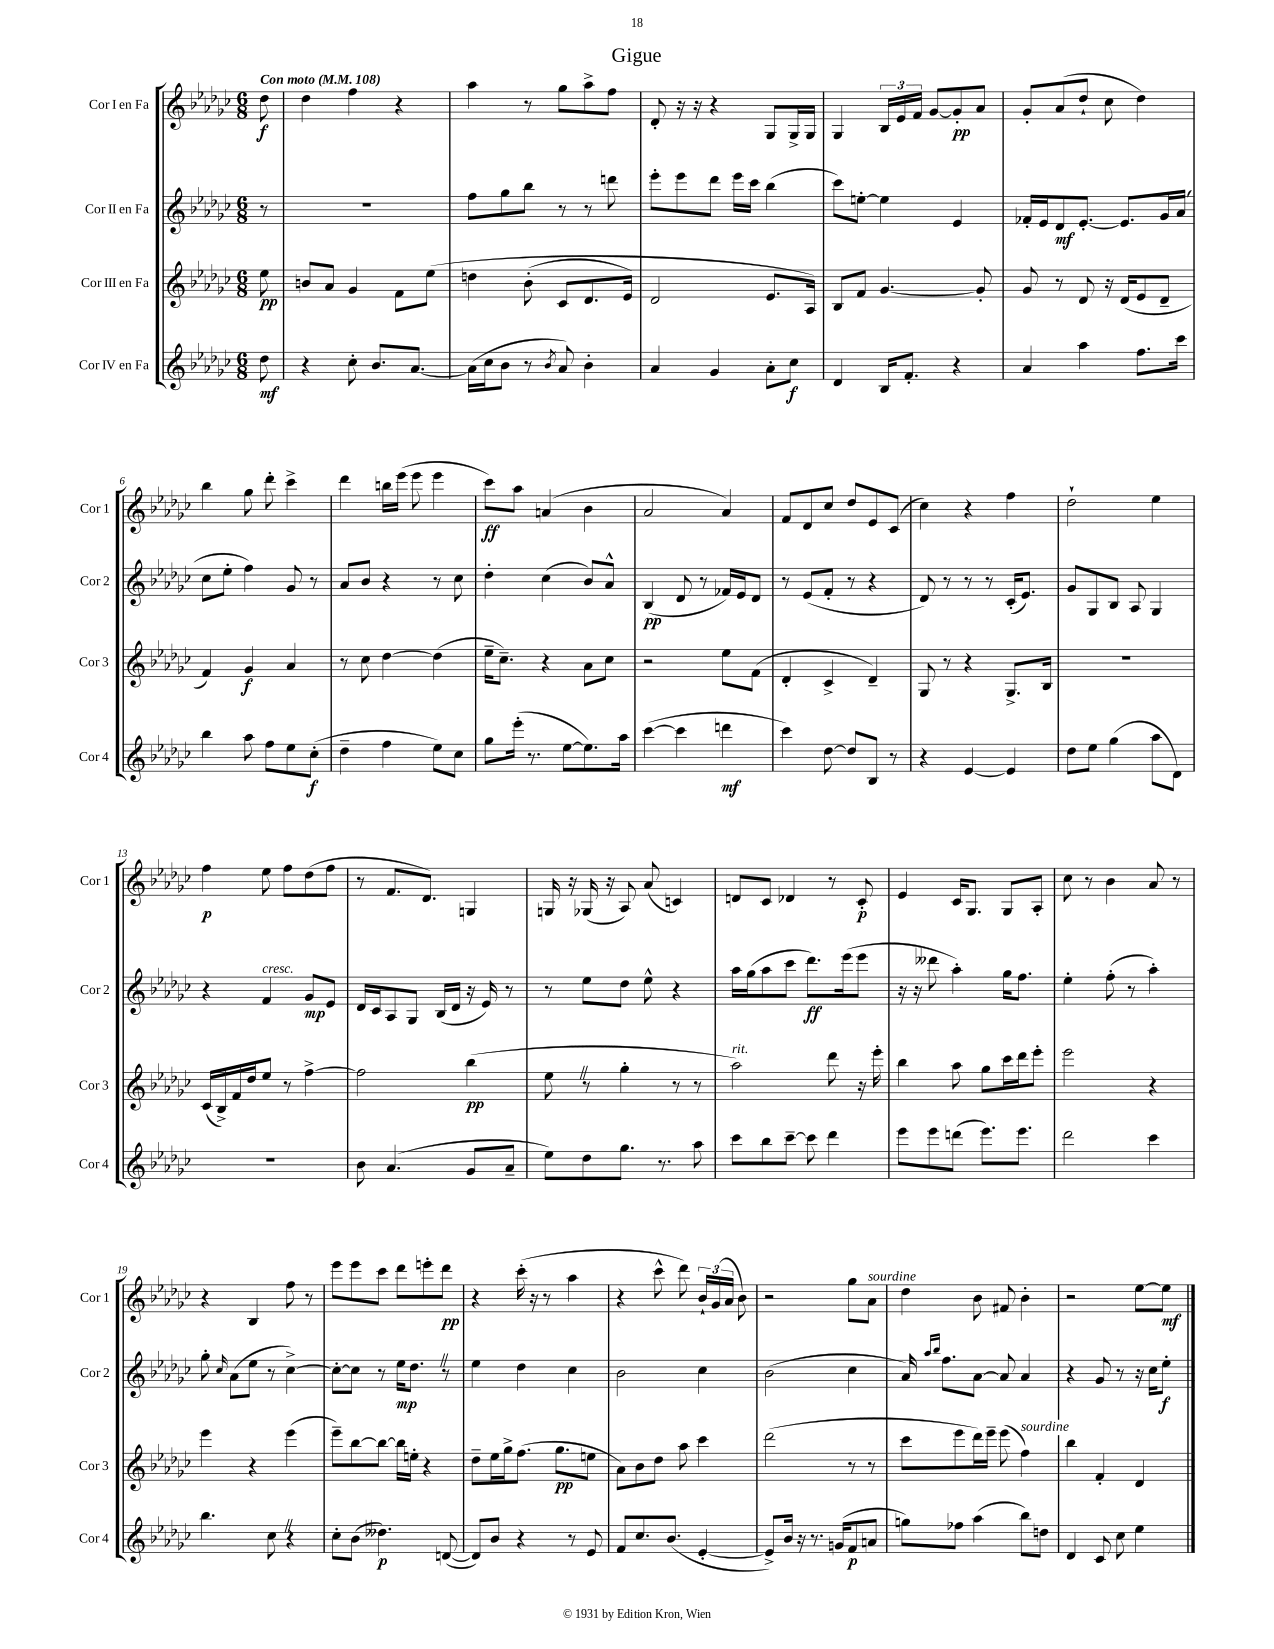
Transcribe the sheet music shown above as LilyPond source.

\header { title = "Gigue" }
<<
\new StaffGroup <<
\new Staff = "s0" \with { instrumentName = "Cor I en Fa" shortInstrumentName = "Cor 1" } {
    \clef treble \key ges \major \numericTimeSignature \time 6/8 \partial 8 \tempo "Con moto" 4 = 108
    \autoBeamOff des''8\f |
    des''4 f''4 r4 |
    aes''4 r8 ges''8[ aes''8-> f''8] |
    des'8-. r16 r16 r4 ges8[ ges16-> ges16] |
    ges4 \tuplet 3/2 { bes16[ ees'16 f'16] } ges'8[~ ges'8-.\pp aes'8] |
    ges'8[-. aes'8( des''8]-! ces''8 des''4) |
    bes''4 ges''8 des'''8-. ces'''4-> |
    des'''4 b''16[ ees'''16]( ees'''8 ees'''4 |
    ces'''8[\ff) aes''8] a'4( bes'4 |
    aes'2 aes'4) |
    f'8[ des'8 ces''8] des''8[ ees'8 ces'8]( |
    ces''4) r4 f''4 |
    des''2-! ees''4 |
    f''4\p ees''8 f''8[ des''8( f''8] |
    r8 f'8.[ des'8.]) g4 |
    g16 r16 ges16( r16 aes8) aes'8( c'4) |
    d'8[ ces'8] des'4 r8 ces'8-.\p |
    ees'4 ces'16[ ges8.] ges8[ aes8]-. |
    ces''8 r8 bes'4 aes'8 r8 |
    r4 bes4 f''8 r8 |
    ees'''8[ ees'''8 ces'''8] des'''8[ e'''8-. des'''8]\pp |
    r4 ces'''16-.( r16 r8 aes''4 |
    r4 ces'''8-^ des'''8) \tuplet 3/2 { bes'16[-! ges'16( aes'16] } bes'8) |
    r2 ges''8[ aes'8]^\markup { \italic "sourdine" } |
    des''4 bes'8 fis'8 bes'4-. |
    r2 ees''8[~ ees''8]\mf \bar "|." |
}
\new Staff = "s1" \with { instrumentName = "Cor II en Fa" shortInstrumentName = "Cor 2" } {
    \clef treble \key ges \major \numericTimeSignature \time 6/8 \partial 8
    \autoBeamOff r8 |
    R2. |
    f''8[ ges''8 bes''8] r8 r8 d'''8 |
    ees'''8[-. ees'''8 des'''8] ees'''16[ ces'''16] bes''4( |
    ces'''8[) e''8]~-. e''4 ees'4 |
    fes'16[-. ees'16 des'8\mf ees'8.]~-. ees'8.[ ges'16 aes'16]( |
    ces''8[ ees''8]-. f''4) ges'8 r8 |
    aes'8[ bes'8] r4 r8 ces''8 |
    des''4-. ces''4( bes'8[) aes'8]-^ |
    bes4\pp( des'8 r8 fes'16[) ees'16 des'8] |
    r8 ees'8[( f'8]-. r8 r4 |
    des'8) r8 r8 r8 ces'16[-.( ees'8.]) |
    ges'8[ ges8 bes8] aes8 ges4 |
    r4 f'4^\markup { \italic "cresc." } ges'8[\mp ees'8] |
    des'16[ ces'16 aes8 ges8] bes16[( des'16] r16 ees'16) r8 |
    r8 ees''8[ des''8] ees''8-^ r4 |
    aes''16[ ges''16( aes''8 ces'''8] des'''8.[\ff) ees'''16( ees'''8] |
    r16 r16 deses'''8 aes''4-.) ges''16[ f''8.] |
    ees''4-. f''8-.( r8 aes''4-.) |
    ges''8-. \grace { ces''16 } aes'8[( ees''8] r8 ces''4~->) |
    ces''8[~-. ces''8] r8 ees''16[\mp des''8.] \once \override BreathingSign.text = \markup { \musicglyph "scripts.caesura.straight" } \breathe r8 |
    ees''4 des''4 ces''4 |
    bes'2 ces''4 |
    bes'2( ces''4 |
    aes'16) \grace { aes''16[ bes''16] } f''8.[ aes'8]~ aes'8 aes'4 |
    r4 ges'8 r8 r16 ces''16[ ees''8]-.\f \bar "|." |
}
\new Staff = "s2" \with { instrumentName = "Cor III en Fa" shortInstrumentName = "Cor 3" } {
    \clef treble \key ges \major \numericTimeSignature \time 6/8 \partial 8
    \autoBeamOff ees''8\pp |
    b'8[ aes'8] ges'4 f'8[ ees''8]\( |
    d''4 bes'8-.( ces'8[ des'8. ees'16]) |
    des'2 ees'8.[ aes16]\) |
    bes8[ f'8] ges'4.~ ges'8-. |
    ges'8 r8 des'8 r16 des'16[( ees'8 des'8]-- |
    f'4) ges'4\f aes'4 |
    r8 ces''8 des''4~ des''4( |
    ees''16[-- ces''8.]--) r4 aes'8[ ces''8] |
    r2 ees''8[ f'8]( |
    des'4-. ces'4-> des'4--) |
    ges8 r8 r4 ges8.[-> bes16] |
    R2. |
    ces'16[( bes16->) f'16 des''16 ees''8] r8 f''4~-> |
    f''2 bes''4\pp( |
    ees''8 \once \override BreathingSign.text = \markup { \musicglyph "scripts.caesura.straight" } \breathe r8 ges''4-. r8 r8 |
    aes''2^\markup { \italic "rit." }) des'''8 r16 ees'''16-. |
    bes''4 aes''8 ges''8[ ces'''16 des'''16 ees'''8]-. |
    ees'''2 r4 |
    ees'''4 r4 ees'''4( |
    ees'''8[--) bes''8~ bes''8]~ bes''16[ e''16]-. r4 |
    des''8[-- ees''16 ges''16-> f''8.]( ges''8.[\pp e''8] |
    aes'8[) bes'8 des''8] aes''8 ces'''4 |
    des'''2( r8 r8 |
    ces'''8[ ees'''8 des'''16) ees'''16]-- ees'''8( f''4^\markup { \italic "sourdine" }) |
    bes''4 f'4-. des'4 \bar "|." |
}
\new Staff = "s3" \with { instrumentName = "Cor IV en Fa" shortInstrumentName = "Cor 4" } {
    \clef treble \key ges \major \numericTimeSignature \time 6/8 \partial 8
    \autoBeamOff des''8\mf |
    r4 ces''8-. bes'8.[ aes'8.]~ |
    aes'16[( ces''16 bes'8] r8 \acciaccatura { bes'8 } aes'8) bes'4-. |
    aes'4 ges'4 aes'8[-. ces''8]\f |
    des'4 bes16[ f'8.]-. r4 |
    aes'4 aes''4 f''8.[ ces'''16] |
    bes''4 aes''8 f''8[ ees''8 ces''8]-.\f( |
    des''4-- f''4 ees''8[) ces''8] |
    ges''8[ ees'''16]-.( r8. ees''8[~ ees''8.) aes''16] |
    ces'''4~( ces'''4 d'''4\mf |
    ces'''4) des''8~ des''8[ bes8] r8 |
    r4 ees'4~ ees'4 |
    des''8[ ees''8] ges''4( aes''8[ des'8]) |
    R2. |
    bes'8 aes'4.( ges'8[ aes'8]-- |
    ees''8[) des''8 ges''8.] r8. aes''8 |
    ces'''8[ bes''8 ces'''8]~-- ces'''8 des'''4 |
    ees'''8[ ees'''8 d'''8]( ees'''8.[) ees'''8.] |
    des'''2 ces'''4 |
    bes''4. ces''8 \once \override BreathingSign.text = \markup { \musicglyph "scripts.caesura.straight" } \breathe r4 |
    ces''8[-. bes'8]( deses''4.\p) d'8~( |
    d'8[) bes'8] r4 r8 ees'8 |
    f'8[ ces''8. bes'8.]( ees'4~-. |
    ees'8[->) bes'16] r16 r8. g'16[( f'8\p a'8] |
    g''8[) fes''8] aes''4( bes''8[) d''8] |
    des'4 ces'8 ces''8 ees''4 \bar "|." |
}
>>
>>
